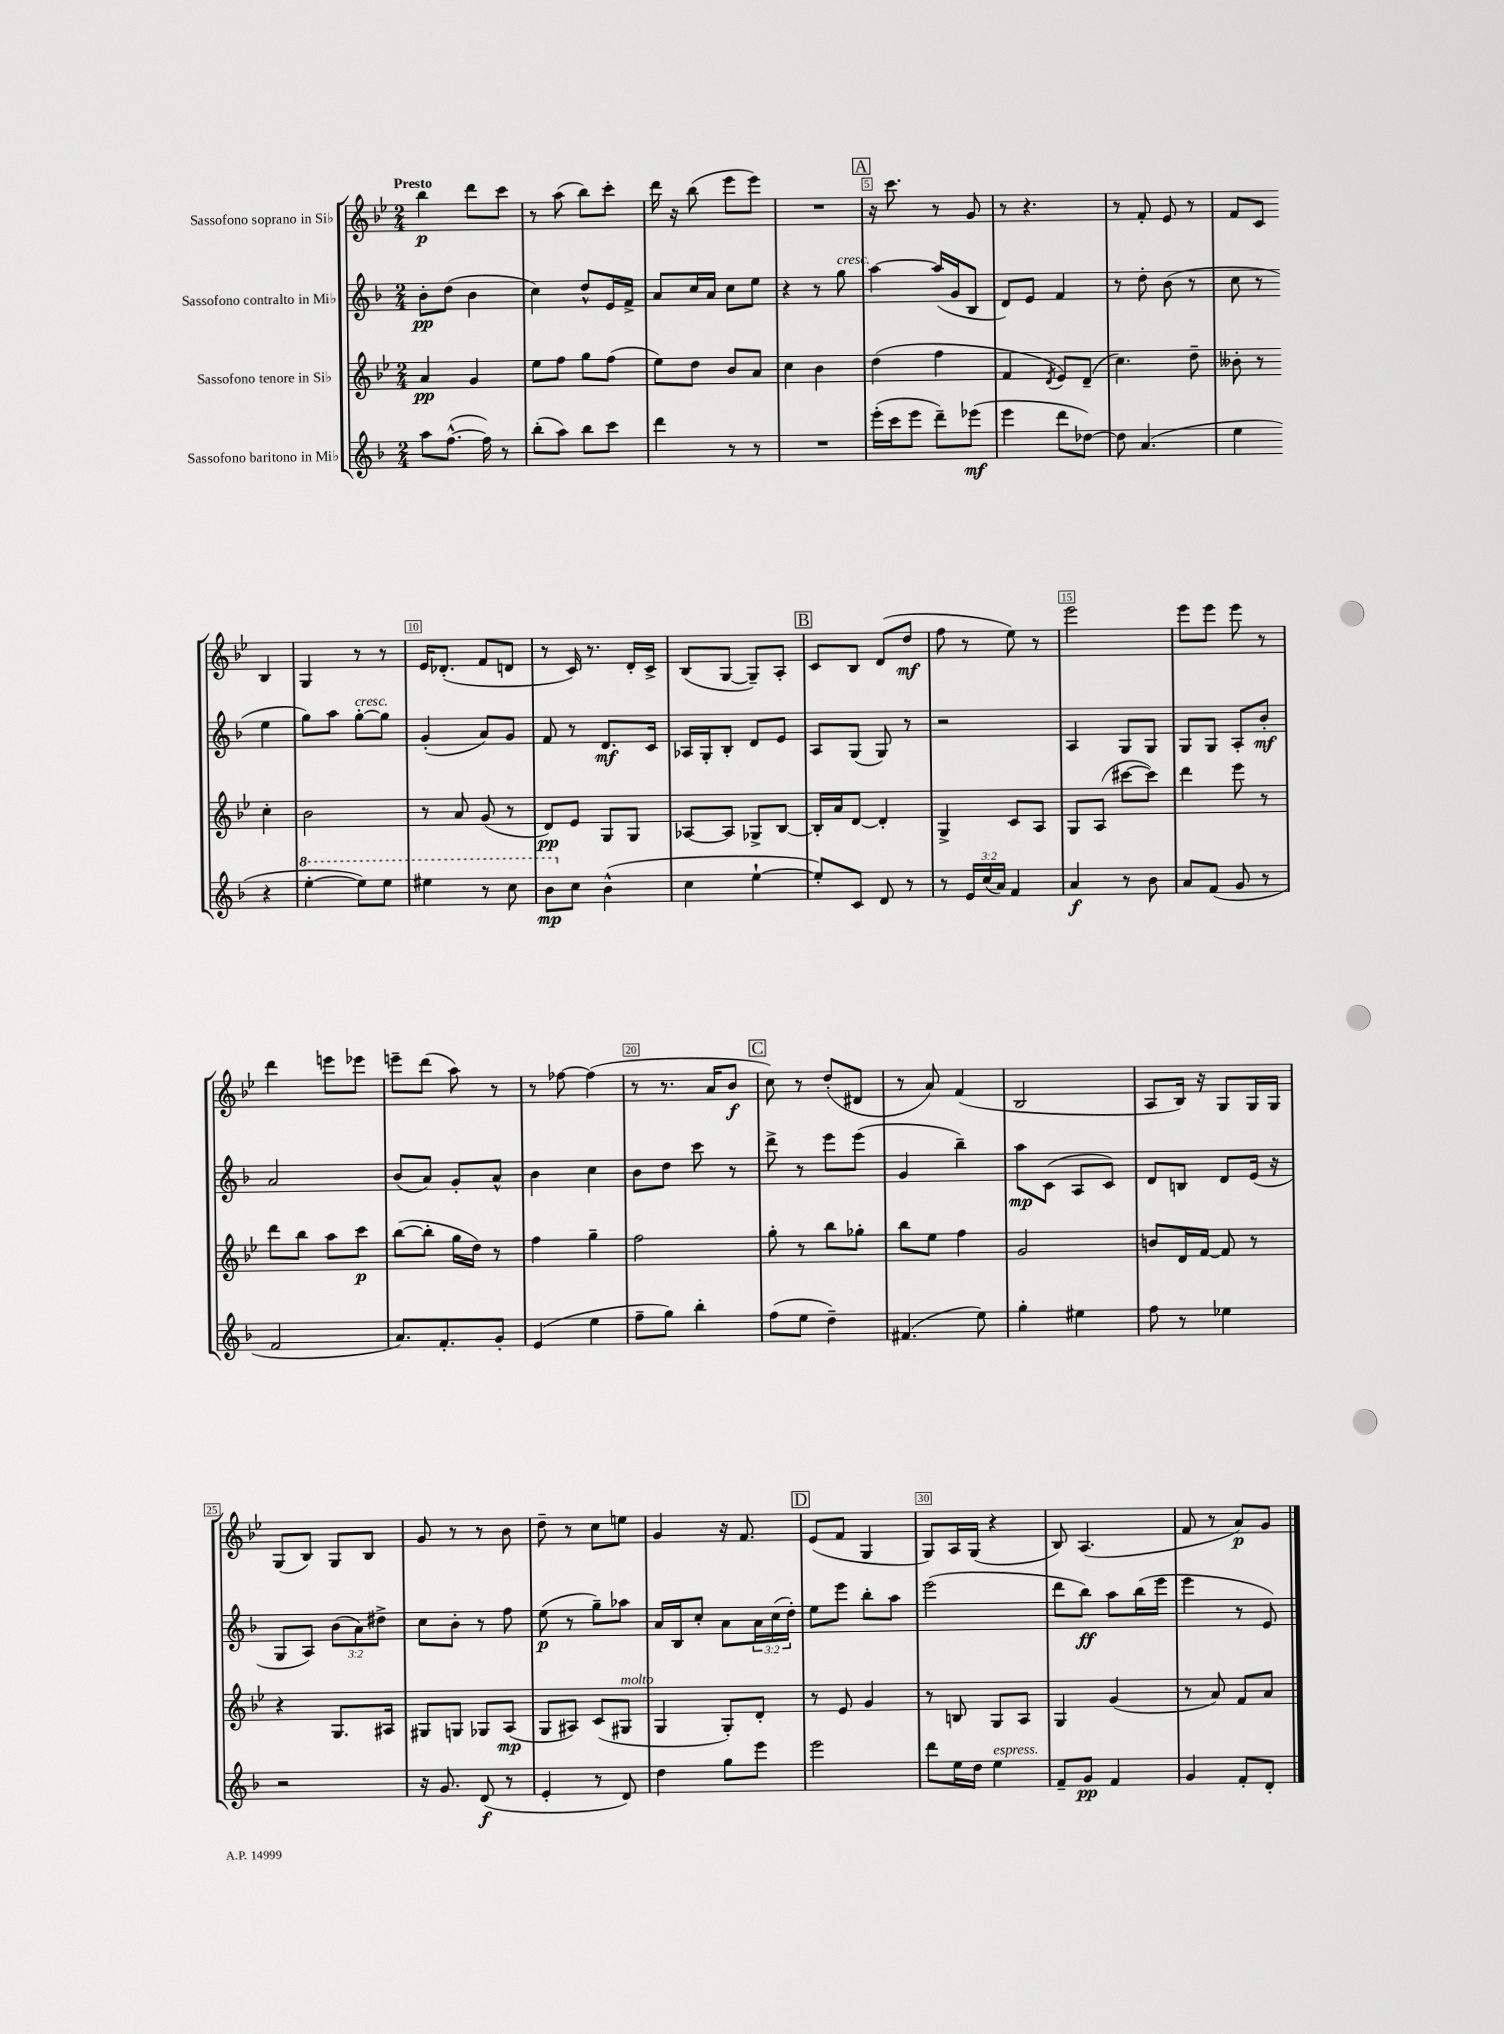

**kern	**kern	**kern	**kern
*staff4	*staff3	*staff2	*staff1
*clefG2	*clefG2	*clefG2	*clefG2
*k[b-]	*k[b-e-]	*k[b-]	*k[b-e-]
*M2/4	*M2/4	*M2/4	*M2/4
8aa	4a	8b-'	4bb-
([8.ff^^	.	(8dd	.
.	4g	4b-	8ddd
16ff])	.	.	.
8r	.	.	8ccc
=	=	=	=
(8bb-'	8ee-	4cc)	8r
8aa)	8ff	.	(8aa
8bb-	8gg	8dd^^	8bb-)
8ccc	(8ff	16e	8ccc'
.	.	16f^	.
=	=	=	=
4ddd	8ee-)	8a	16ddd
.	.	.	16r
.	8dd	16cc	(8bb-
.	.	16a	.
8r	8b-	8cc	8eee-
8r	8a	8ee	8eee-)
=	=	=	=
2r	4cc	4r	2r
.	4b-	8r	.
.	.	8gg	.
=	=	=	=
(16eee'	(4dd	[4aa	16r
16ccc	.	.	8.ccc
8eee	.	.	.
8ddd~)	4ff	(16aa]	8r
.	.	16g	.
(8eee-	.	8B-	8g
=	=	=	=
4eee	4f	8d)	8r
.	.	8e	4.r
.	8qd	.	.
8ddd	8e-)	4f	.
[8dd-)	(8d~	.	.
=	=	=	=
8dd-]	4.cc)	8r	8r
(4.a	.	8dd'	8f'
.	.	(8b-	8e-
.	8dd~	8r	8r
=	=	=	=
4ee	8b--'	8cc	8f
.	8r	8r	8c
4r	4cc'	4ee	4B-
=	=	=	=
[4eee'	2b-	8gg)	4G
.	.	8aa	.
8eee])	.	[8gg'	8r
8eee	.	8gg]	8r
=	=	=	=
4eee#	8r	(4g'	16e-
.	.	.	(8.d-'
.	8a	.	.
8r	(8g	8a)	8f
8ccc	8r	8g	8d
=	=	=	=
8bb-	8d)	8f	8r
8cc	8e-	8r	16c)
.	.	.	8.r
(4b-^^	8G	8.d	.
.	8G	.	16d'
.	.	16c	16c^
=	=	=	=
4cc	[8A-	16A-	(8B-
.	.	16G'	.
.	8A-]	8B-'	[8G
[4ee`	8G-^	8d	8G~])
.	[8B-	8e	8A'
=	=	=	=
8ee'])	16B-']	8A	8c
.	16a	.	.
8c	[8d	(8G	8B-
8d	4d']	8G)	(8d
8r	.	8r	8dd
=	=	=	=
8r	4G^	2r	8ff
24e	.	.	8r
(24cc	.	.	.
24a)	.	.	.
4f	8c	.	8ee-)
.	8A	.	8r
=	=	=	=
4a	8G	4A	2eee-
.	(8A	.	.
8r	[8ccc#	8G	.
8b-	8ccc#])	8G	.
=	=	=	=
8a	4ddd	8G	8eee-
(8f	.	8G	8eee-
8g	8eee-	8A'	8eee-
8r	8r	8b-'	8r
=	=	=	=
2f	8ddd	2a	4ddd
.	8bb-	.	.
.	8aa	.	8eee
.	8ccc	.	8eee-
=	=	=	=
8.a)	([8bb-	(8b-	8eee~
.	8bb-']	8a)	(8ddd
8.f'	.	.	.
.	16gg	8g'	8aa)
.	16dd)	.	.
8g'	8r	8a^^	8r
=	=	=	=
(4e	4ff	4b-	8r
.	.	.	[8ff-
4ee	4gg~	4cc	(4ff-]
=	=	=	=
8ff~	2ff	8b-	8r
8gg)	.	8dd	8.r
4bb-'	.	8ccc	.
.	.	.	16a
.	.	8r	8b-
=	=	=	=
(8ff	8gg'	8ddd^	8cc)
8ee	8r	8r	8r
4dd~)	8bb-	8eee	(8dd'
.	8gg-'	(8eee	8d#
=	=	=	=
(4.f#	8bb-	4g	8r
.	8ee-	.	8a)
.	4ff	4bb-~)	(4f
8ee)	.	.	.
=	=	=	=
4gg'	2g	8aa	2B-
.	.	(8c	.
4ee#	.	8A	.
.	.	8c)	.
=	=	=	=
8ff	8b	8d	8A
8r	16d	8B	16B-)
.	[16f	.	16r
4ee-	8f]	8d	8G
.	8r	(16e	16G
.	.	16r	16G
=	=	=	=
2r	4r	8G	(8G
.	.	8A)	8B-)
.	8.G	(12b-	8G
.	.	12a)	.
.	.	.	8B-
.	.	12dd#^	.
.	16A#	.	.
=	=	=	=
16r	8G#	8cc	8g
8.g	.	.	.
.	8G	8b-'	8r
(8d	8G-	8r	8r
8r	(8A	8ff	8b-
=	=	=	=
4e'	8G	(8ee	8dd~
.	8A#)	8r	8r
8r	(8c	8gg~)	8cc
8d)	8G#	8aa-	8ee
=	=	=	=
4dd	4G	16a	4g
.	.	16B-	.
.	.	8cc'	.
8gg	8G')	8a	16r
.	.	.	8.f
8eee	8d'	24a	.
.	.	(24cc	.
.	.	24dd')	.
=	=	=	=
2eee	8r	8ee	(8e-
.	8e-	8eee	8f
.	4g	8bb-'	4G
.	.	8aa	.
=	=	=	=
8ddd	8r	(2eee	8G)
16ee	8B	.	16A
16dd	.	.	(16G
4ee	8G	.	4r
.	8A	.	.
=	=	=	=
8f~	4G	8ddd	8B-)
8g	.	8bb-)	(4.A
4f	(4g	8aa	.
.	.	(16bb-	.
.	.	16eee	.
=	=	=	=
4g	8r	4eee	8f
.	8a)	.	8r
8f'	8f	8r	8a)
8d'	8a	8e)	8g
==	==	==	==
*-	*-	*-	*-
